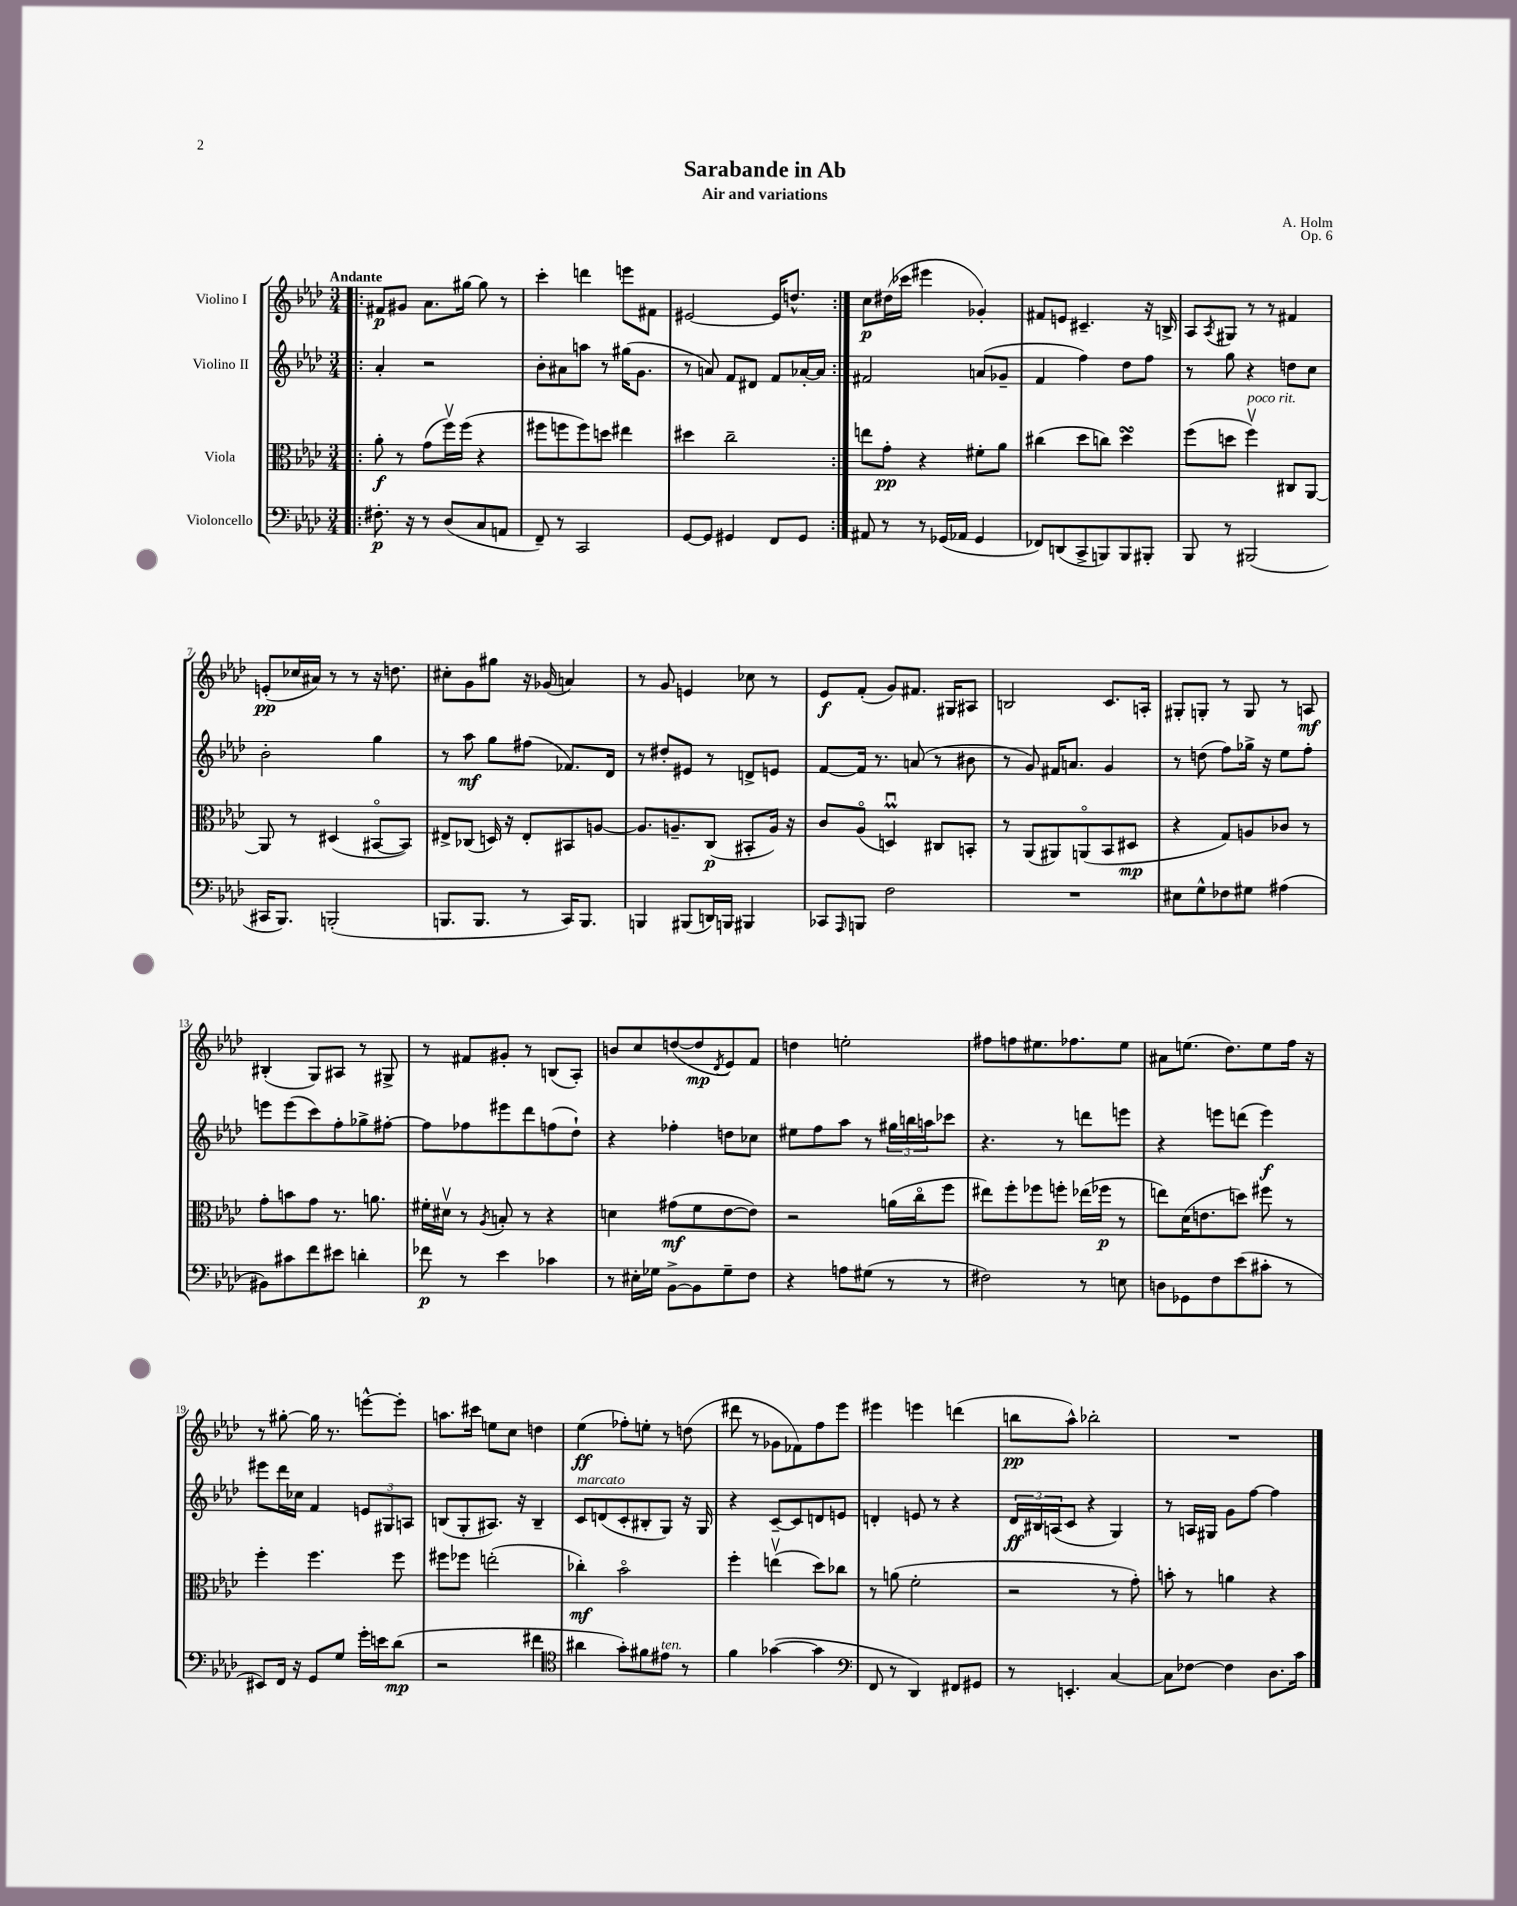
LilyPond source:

\header { title = "Sarabande in Ab" composer = "A. Holm" subtitle = "Air and variations" opus = "Op. 6" }
<<
\new StaffGroup <<
\new Staff = "s0" \with { instrumentName = "Violino I" } {
    \clef treble \key aes \major \numericTimeSignature \time 3/4 \tempo "Andante"
    \repeat volta 2 { \bar ".|:" fis'8\p gis'8 aes'8. gis''16~ gis''8 r8 |
    c'''4-. d'''4 e'''8 fis'8 |
    eis'2~ eis'16 d''8.-^ | }
    c''8\p dis''16( ces'''16 eis'''4 ges'4-.) |
    fis'8 e'8 cis'4.-- r16 b16-> |
    aes8 \acciaccatura { aes8 } gis8 r8 r8 fis'4 |
    e'8-.\pp( ces''16 ais'16) r8 r8 r16 d''8. |
    cis''8-. g'8 gis''8 r16 ges'16( a'4) |
    r8 g'8 e'4 ces''8 r8 |
    ees'8\f f'8-.( g'8) fis'8. gis16 ais8 |
    b2 c'8. a16-. |
    gis8-. g8-. r8 g8 r8 a8\mf |
    bis4-.( g8) ais8 r8 gis8-> |
    r8 fis'8 gis'8-. r8 b8( aes8-.) |
    b'8 c''8 d''8~( d''8\mp \acciaccatura { des'8 } ees'8) f'8 |
    d''4 e''2-. |
    fis''8 f''8 eis''8. fes''8. eis''8 |
    ais'8 e''8.( des''8.) e''8 f''16 r16 |
    r8 gis''8~-. gis''16 r8. e'''8~-^ e'''8-. |
    a''8. cis'''16 e''8 c''8 d''4 |
    ees''4\ff( fes''8-.) e''8-. r8 d''8( |
    dis'''8 r8 ges'8 fes'8) f''8 ees'''8 |
    eis'''4 e'''4 d'''4( |
    b''8\pp aes''8-^) bes''2-. |
    R2. \bar "|." |
}
\new Staff = "s1" \with { instrumentName = "Violino II" } {
    \clef treble \key aes \major \numericTimeSignature \time 3/4
    \repeat volta 2 { \bar ".|:" aes'4-. r2 |
    bes'8-. ais'8 a''8 r8 gis''16( g'8. |
    r8 a'8) f'8 dis'8 f'8 aes'16~-. aes'16 | }
    fis'2 a'8( ges'8-- |
    f'4 f''4) des''8 f''8 |
    r8 g''8 r4 d''8 c''8 |
    bes'2-. g''4 |
    r8 aes''8\mf g''8 fis''8( fes'8.) des'16 |
    r8 dis''8-. eis'8 r8 d'8-> e'8 |
    f'8~ f'16 r8. a'8( r8 bis'8 |
    r8 g'8) fis'16 a'8. g'4 |
    r8 d''8( f''8) ges''16-> r16 ees''8 f''8-. |
    e'''8 e'''8( c'''8) f''8-. ges''8-> fis''8~-. |
    fis''8 fes''8 eis'''8 des'''8 f''8( des''8-!) |
    r4 fes''4-. d''8 ces''8 |
    eis''8 f''8 aes''8 r8 \tuplet 3/2 { gis''16 b''16 a''16 } ces'''8 |
    r4. r8 d'''8 e'''8 |
    r4 e'''8 d'''8( e'''4\f) |
    eis'''8 des'''16 ces''16 f'4 \tuplet 3/2 { e'8 gis8 a8 } |
    b8( g8-. ais8.) r16 b4-- |
    c'8^\markup { \italic "marcato" } d'8( c'8-. bis8-. g8) r16 g16 |
    r4 c'8~-- c'8 d'8 e'8 |
    d'4-. e'8 r8 r4 |
    \tuplet 3/2 { des'16\ff bis16 a16( } c'8 r4 g4) |
    r8 a16 gis16 g'8 f''8~ f''4 \bar "|." |
}
\new Staff = "s2" \with { instrumentName = "Viola" } {
    \clef alto \key aes \major \numericTimeSignature \time 3/4
    \repeat volta 2 { \bar ".|:" aes'8-.\f r8 g'8( f''16\upbow) f''16( r4 |
    fis''8 f''8 f''8) d''8 eis''4 |
    dis''4 c''2-- | }
    e''8 g'8-.\pp r4 fis'8-. aes'8 |
    cis''4( des''8 c''8) des''4\turn |
    f''8( d''8 f''4\upbow^\markup { \italic "poco rit." }) cis8 aes,8~ |
    aes,8 r8 dis4( bis,8~\flageolet bis,8) |
    eis8-> ces8( d16) r16 eis8-. bis,8 a8~ |
    a8. a8.-- c8\p( bis,8-. a16) r16 |
    c'8 aes8\flageolet( d4\downbow\prall) cis8 b,8-. |
    r8 aes,8( ais,8) a,8\flageolet( bes,8 dis8\mp |
    r4 g8) a8 ces'8 r8 |
    g'8-. b'8 g'8 r8. a'8. |
    fis'16-. dis'16\upbow r8 \acciaccatura { aes8 } b8-. r8 r4 |
    d'4 gis'8\mf( f'8 ees'8~ ees'8) |
    r2 a'16( c''16\flageolet f''8 |
    eis''8) f''8-. fes''8 f''8-. ees''16( fes''16\p r8 |
    e''8) des'16( e'8. d''8) fis''8 r8 |
    f''4-. f''4. f''8 |
    fis''8 fes''8 e''2-.( |
    ces''4-.\mf) bes'2\flageolet |
    f''4-. e''4\upbow( des''8) ces''8 |
    r8 a'8( f'2-. |
    r2 r8 g'8-.) |
    b'8-. r8 a'4 r4 \bar "|." |
}
\new Staff = "s3" \with { instrumentName = "Violoncello" } {
    \clef bass \key aes \major \numericTimeSignature \time 3/4
    \repeat volta 2 { \bar ".|:" fis8.-.\p r16 r8 des8( c8 a,8 |
    f,8--) r8 c,2 |
    g,8~ g,8 gis,4 f,8 gis,8 | }
    ais,8 r8 r8 ges,16( aes,16 ges,4 |
    fes,8) d,8( c,8-> b,,8) b,,8 bis,,8-. |
    bes,,8 r8 bis,,2( |
    cis,16 bes,,8.) b,,2-.( |
    b,,8. b,,8. r8 c,16) b,,8. |
    b,,4 bis,,8( d,16) b,,16 bis,,4 |
    ces,8 \grace { aes,,16 } b,,8 f2 |
    R2. |
    eis8 g8-^ fes8 gis8 ais4( |
    bis,8) cis'8 f'8 eis'8 d'4-. |
    fes'8\p r8 ees'4 ces'4 |
    r8 eis16-. ges16 bes,8~-> bes,8 ges8-- f8 |
    r4 a8 gis8( r8 r8 |
    fis2) r8 e8 |
    d8 ges,8 f8 ees'8( cis'8-. r8 |
    eis,8) f,16 r16 g,8 g8 g'16-. e'16 des'8\mp( |
    r2 fis'4 |
    \clef tenor ais'4 g'8-.) fis'8 eis'8^\markup { \italic "ten." } r8 |
    f'4 ges'4~( ges'4 |
    \clef bass f,8 r8 des,4) fis,8 gis,8 |
    r8 e,4.-. c4~ |
    c8 fes8~ fes4 des8. c'16 \bar "|." |
}
>>
>>
